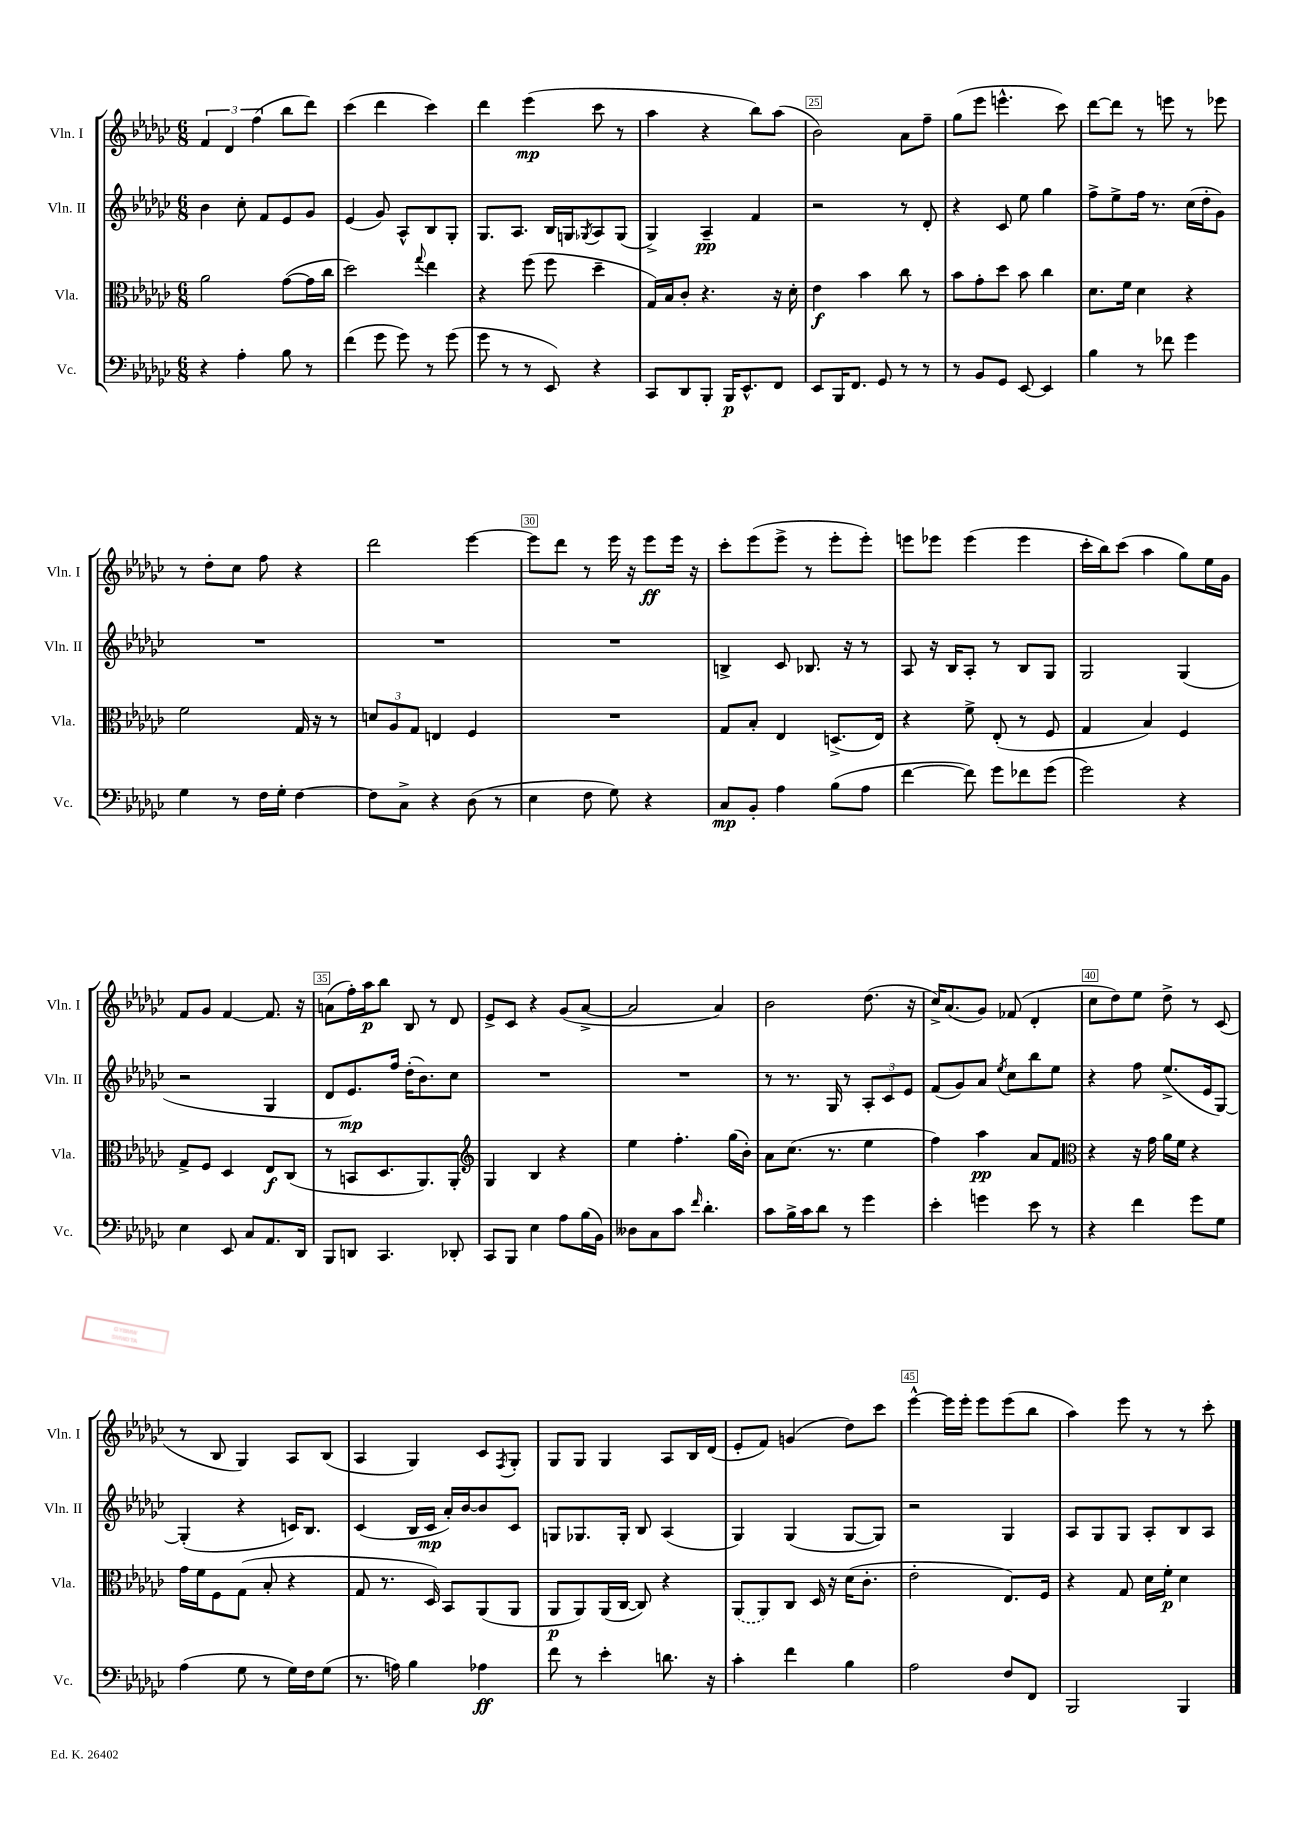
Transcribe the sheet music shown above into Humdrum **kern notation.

**kern	**dynam	**kern	**dynam	**kern	**dynam	**kern	**dynam
*part4	*part4	*part3	*part3	*part2	*part2	*part1	*part1
*staff4	*staff4	*staff3	*staff3	*staff2	*staff2	*staff1	*staff1
*I"Vc.	*	*I"Vla.	*	*I"Vln. II	*	*I"Vln. I	*
*I'Vc.	*	*I'Vla.	*	*I'Vln. II	*	*I'Vln. I	*
*clefF4	*	*clefC3	*	*clefG2	*	*clefG2	*
*k[b-e-a-d-g-c-]	*	*k[b-e-a-d-g-c-]	*	*k[b-e-a-d-g-c-]	*	*k[b-e-a-d-g-c-]	*
*M6/8	*	*M6/8	*	*M6/8	*	*M6/8	*
=21	=21	=21	=21	=21	=21	=21	=21
4r	.	2a-\	.	4b-\	.	6f/	.
.	.	.	.	.	.	6d-/	.
4A-'\	.	.	.	8cc-'\	.	.	.
.	.	.	.	.	.	(6ff\	.
.	.	.	.	8f/L	.	.	.
8B-\	.	([8g-\L	.	8e-/	.	8bb-\L	.
8r	.	16g-\L]	.	8g-/J	.	8ddd-\J)	.
.	.	16cc-\JJ	.	.	.	.	.
=22	=22	=22	=22	=22	=22	=22	=22
(4f\	.	2dd-\)	.	(4e-/	.	(4ccc-\	.
8g-\	.	.	.	8g-/)	.	4ddd-\	.
8g-\)	.	.	.	8A-^^/L	.	.	.
.	.	8qqgg-/	.	.	.	.	.
8r	.	4ee-\	.	8B-/	.	4ccc-\)	.
(8g-\	.	.	.	8G-'/J	.	.	.
=23	=23	=23	=23	=23	=23	=23	=23
8g-\	.	4r	.	8.G-/L	.	4ddd-\	.
8r	.	.	.	.	.	.	.
.	.	.	.	8.A-/J	.	.	.
8r	.	(8ff\	.	.	.	(4eee-\	mp
8EE-/)	.	8ff\	.	16B-/LL	.	.	.
.	.	.	.	16Gn/J	.	.	.
.	.	.	.	8qG-X/	.	.	.
4r	.	4dd-~\	.	8A-/	.	8ccc-\	.
.	.	.	.	(8G-/J	.	8r	.
=24	=24	=24	=24	=24	=24	=24	=24
8CC-/L	.	16G-/LL)	.	4G-^/)	.	4aa-\	.
.	.	16B-/J	.	.	.	.	.
8DD-/	.	8c-'/J	.	.	.	.	.
8BBB-'/J	.	4.r	.	4A-~/	pp	4r	.
16BBB-/KL	p	.	.	.	.	.	.
8.EE-^^/	.	.	.	.	.	.	.
.	.	.	.	4f/	.	8bb-\L)	.
8FF/J	.	16r	.	.	.	(8aa-\J	.
.	.	16d-'\	.	.	.	.	.
=25	=25	=25	=25	=25	=25	=25	=25
8EE-/L	.	4e-\	f	2r	.	2b-\)	.
16BBB-/K	.	.	.	.	.	.	.
8.FF/J	.	.	.	.	.	.	.
.	.	4b-\	.	.	.	.	.
8GG-/	.	.	.	.	.	.	.
8r	.	8cc-\	.	8r	.	8a-\L	.
8r	.	8r	.	8d-'/	.	8ff~\J	.
=26	=26	=26	=26	=26	=26	=26	=26
8r	.	8b-\L	.	4r	.	(8gg-\L	.
8BB-/L	.	8g-'\	.	.	.	8eee-\J	.
8GG-/J	.	8dd-\J	.	8c-/	.	4.eeen^^\	.
[8EE-/	.	8b-\	.	8ee-\	.	.	.
4EE-/]	.	4cc-\	.	4gg-\	.	.	.
.	.	.	.	.	.	8ccc-\)	.
=27	=27	=27	=27	=27	=27	=27	=27
4B-\	.	8.d-\L	.	8ff^\L	.	[8ddd-\L	.
.	.	.	.	8ee-^\	.	8ddd-\J]	.
.	.	16f\Jk	.	.	.	.	.
8r	.	4d-\	.	16ff\Jk	.	8r	.
.	.	.	.	8.r	.	.	.
8f-X\	.	.	.	.	.	8eeen\	.
4g-\	.	4r	.	(16cc-\LL	.	8r	.
.	.	.	.	16dd-'\J	.	.	.
.	.	.	.	8g-\J)	.	8eee-X\	.
!!LO:LB:g=z
=28	=28	=28	=28	=28	=28	=28	=28
4G-\	.	2f\	.	2.r	.	8r	.
.	.	.	.	.	.	8dd-'\L	.
8r	.	.	.	.	.	8cc-\J	.
16F\LL	.	.	.	.	.	8ff\	.
16G-'\JJ	.	.	.	.	.	.	.
[4F\	.	16G-/	.	.	.	4r	.
.	.	16r	.	.	.	.	.
.	.	8r	.	.	.	.	.
=29	=29	=29	=29	=29	=29	=29	=29
8F\L]	.	12dn/L	.	2.r	.	2ddd-\	.
.	.	12A-/	.	.	.	.	.
8C-^\J	.	.	.	.	.	.	.
.	.	12G-/J	.	.	.	.	.
4r	.	4En/	.	.	.	.	.
(8D-\	.	4F/	.	.	.	[4eee-\	.
8r	.	.	.	.	.	.	.
=30	=30	=30	=30	=30	=30	=30	=30
4E-\	.	2.r	.	2.r	.	8eee-\L]	.
.	.	.	.	.	.	8ddd-\J	.
8F\	.	.	.	.	.	8r	.
8G-\)	.	.	.	.	.	16eee-\	.
.	.	.	.	.	.	16r	.
4r	.	.	.	.	.	8eee-\L	ff
.	.	.	.	.	.	16eee-\Jk	.
.	.	.	.	.	.	16r	.
=31	=31	=31	=31	=31	=31	=31	=31
8C-/L	mp	8G-/L	.	4Bn^/	.	8ccc-'\L	.
8BB-'/J	.	8B-'/J	.	.	.	(8eee-\	.
4A-\	.	4E-/	.	8c-/	.	8eee-^\J	.
.	.	.	.	8.B-X/	.	8r	.
(8B-\L	.	(8.Dn^/L	.	.	.	8eee-'\L	.
.	.	.	.	16r	.	.	.
8A-\J	.	.	.	8r	.	8eee-'\J)	.
.	.	16E-/Jk)	.	.	.	.	.
=32	=32	=32	=32	=32	=32	=32	=32
[4f\	.	4r	.	8A-/	.	8eeen\L	.
.	.	.	.	16r	.	8eee-X\J	.
.	.	.	.	16B-/KL	.	.	.
8f\])	.	8f^\	.	8A-'/J	.	(4eee-\	.
8g-\L	.	(8E-'/	.	8r	.	.	.
8f-X\	.	8r	.	8B-/L	.	4eee-\	.
(8g-\J	.	8F/	.	8G-/J	.	.	.
=33	=33	=33	=33	=33	=33	=33	=33
2g-\)	.	4G-/	.	2G-/	.	16ccc-'\LL	.
.	.	.	.	.	.	16bb-\J)	.
.	.	.	.	.	.	(8ccc-\J	.
.	.	4B-/)	.	.	.	4aa-\	.
4r	.	4F/	.	(4G-/	.	8gg-\L)	.
.	.	.	.	.	.	16ee-\L	.
.	.	.	.	.	.	16g-\JJ	.
!!LO:LB:g=z
=34	=34	=34	=34	=34	=34	=34	=34
4E-\	.	8G-^/L	.	2r	.	8f/L	.
.	.	8F/J	.	.	.	8g-/J	.
8EE-/	.	4D-/	.	.	.	[4f/	.
8C-/L	.	.	.	.	.	.	.
8.AA-/	.	8E-/L	f	4G-/	.	8.f/]	.
.	.	(8C-/J	.	.	.	.	.
16DD-/Jk	.	.	.	.	.	16r	.
=35	=35	=35	=35	=35	=35	=35	=35
8BBB-/L	.	8r	.	8d-/L	.	(8an\L	.
8DDn/J	.	8BBn/L	.	8.e-/)	mp	16ff'\L)	.
.	.	.	.	.	.	16aa-\J	p
4.CC-/	.	8.D-/	.	.	.	8bb-\J	.
.	.	.	.	16ff/Jk	.	.	.
.	.	.	.	(16dd-'\KL	.	8B-/	.
.	.	8.AA-/)	.	8.b-\)	.	.	.
.	.	.	.	.	.	8r	.
8DD-X'/	.	8AA-'/J	.	8cc-\J	.	8d-/	.
=36	=36	=36	=36	=36	=36	=36	=36
*	*	*clefG2	*	*	*	*	*
8CC-/L	.	4G-/	.	2.r	.	8e-^/L	.
8BBB-/J	.	.	.	.	.	8c-/J	.
4E-\	.	4B-/	.	.	.	4r	.
8A-\L	.	4r	.	.	.	(8g-/L	.
(16B-\L	.	.	.	.	.	[8a-^/J	.
16BB-\JJ)	.	.	.	.	.	.	.
=37	=37	=37	=37	=37	=37	=37	=37
8D--X\L	.	4ee-\	.	2.r	.	2a-/]	.
8C-\	.	.	.	.	.	.	.
8c-\J	.	4.ff'\	.	.	.	.	.
16qqf/	.	.	.	.	.	.	.
4.d-'\	.	.	.	.	.	.	.
.	.	.	.	.	.	4a-/)	.
.	.	(16gg-\LL	.	.	.	.	.
.	.	16b-'\JJ)	.	.	.	.	.
=38	=38	=38	=38	=38	=38	=38	=38
8c-\L	.	8a-\L	.	8r	.	2b-\	.
16B-^\L	.	(8.cc-\J	.	8.r	.	.	.
16c-\J	.	.	.	.	.	.	.
8d-\J	.	.	.	.	.	.	.
.	.	8.r	.	16G-/	.	.	.
8r	.	.	.	8r	.	.	.
4g-\	.	4ee-\	.	12A-'/L	.	(8.dd-\	.
.	.	.	.	12c-/	.	.	.
.	.	.	.	12e-/J	.	.	.
.	.	.	.	.	.	16r	.
=39	=39	=39	=39	=39	=39	=39	=39
4e-'\	.	4ff\)	.	(8f/L	.	16cc-^/KL)	.
.	.	.	.	.	.	(8.a-/	.
.	.	.	.	8g-/)	.	.	.
4gn\	.	4aa-\	pp	8a-/J	.	8g-/J)	.
.	.	.	.	8qee-/	.	.	.
.	.	.	.	8cc-\L	.	(8f-X/	.
8e-\	.	8a-/L	.	8bb-\	.	4d-'/	.
8r	.	8f/J	.	8ee-\J	.	.	.
=40	=40	=40	=40	=40	=40	=40	=40
*	*	*clefC3	*	*	*	*	*
4r	.	4r	.	4r	.	8cc-\L	.
.	.	.	.	.	.	8dd-\)	.
4f\	.	16r	.	8ff\	.	8ee-\J	.
.	.	16g-\	.	.	.	.	.
.	.	16a-\LL	.	(8.ee-^/L	.	8dd-^\	.
.	.	16f\JJ	.	.	.	.	.
8g-\L	.	4r	.	.	.	8r	.
.	.	.	.	16e-/k	.	.	.
8G-\J	.	.	.	[8G-/J)	.	(8c-/	.
!!LO:LB:g=z
=41	=41	=41	=41	=41	=41	=41	=41
(4A-\	.	16g-\LL	.	(4G-'/]	.	8r	.
.	.	16f\J	.	.	.	.	.
.	.	8F\	.	.	.	8B-/	.
8G-\	.	(8G-\J	.	4r	.	4G-/)	.
8r	.	8B-'/	.	.	.	.	.
16G-\LL)	.	4r	.	16cn/KL)	.	8A-/L	.
16F\J	.	.	.	8.B-/J	.	.	.
(8G-\J	.	.	.	.	.	(8B-/J	.
=42	=42	=42	=42	=42	=42	=42	=42
8.r	.	8G-/	.	(4c-/	.	4A-/	.
.	.	8.r	.	.	.	.	.
16An\)	.	.	.	.	.	.	.
4B-\	.	.	.	16B-/LL	.	4G-/)	.
.	.	16D-/)	.	16c-/JJ	mp	.	.
.	.	8BB-/L	.	16a-'/LL)	.	.	.
.	.	.	.	[16b-/J	.	.	.
4A-X\	ff	(8AA-/	.	8b-/]	.	8c-/L	.
.	.	.	.	.	.	8qF/	.
.	.	8AA-/J	.	8c-/J	.	8G-'/J	.
=43	=43	=43	=43	=43	=43	=43	=43
8f\	.	8AA-/L	p	8Gn/L	.	8G-/L	.
8r	.	8AA-/)	.	8.G-X/	.	8G-/J	.
4e-'\	.	(16AA-/L	.	.	.	4G-/	.
.	.	[16C-/JJ	.	16G-'/Jk	.	.	.
.	.	8C-/])	.	8B-/	.	.	.
8.dn\	.	4r	.	(4A-/	.	8A-/L	.
.	.	.	.	.	.	16B-/L	.
16r	.	.	.	.	.	(16d-/JJ	.
=44	=44	=44	=44	=44	=44	=44	=44
4c-'\	.	(8AA-/L	.	4G-/)	.	8e-'/L	.
.	.	8AA-/)	.	.	.	8f/J)	.
4f\	.	8C-/J	.	(4G-/	.	(4gn/	.
.	.	16D-/	.	.	.	.	.
.	.	16r	.	.	.	.	.
4B-\	.	(16d-\KL	.	[8G-/L	.	8dd-\L)	.
.	.	8.c-'\J	.	.	.	.	.
.	.	.	.	8G-/J])	.	8ccc-\J	.
=45	=45	=45	=45	=45	=45	=45	=45
2A-\	.	2e-'\	.	2r	.	[4eee-^^\	.
.	.	.	.	.	.	16eee-\LL]	.
.	.	.	.	.	.	16eee-'\JJ	.
.	.	.	.	.	.	8eee-\L	.
8F/L	.	8.E-/L)	.	4G-/	.	(8eee-\	.
8FF/J	.	.	.	.	.	8bb-\J	.
.	.	16F/Jk	.	.	.	.	.
=46	=46	=46	=46	=46	=46	=46	=46
2BBB-/	.	4r	.	8A-/L	.	4aa-\)	.
.	.	.	.	8G-/	.	.	.
.	.	8G-/	.	8G-/J	.	8eee-\	.
.	.	16d-\LL	.	8A-'/L	.	8r	.
.	.	16f'\JJ	p	.	.	.	.
4BBB-/	.	4d-\	.	8B-/	.	8r	.
.	.	.	.	8A-/J	.	8ccc-'\	.
==	==	==	==	==	==	==	==
*-	*-	*-	*-	*-	*-	*-	*-
